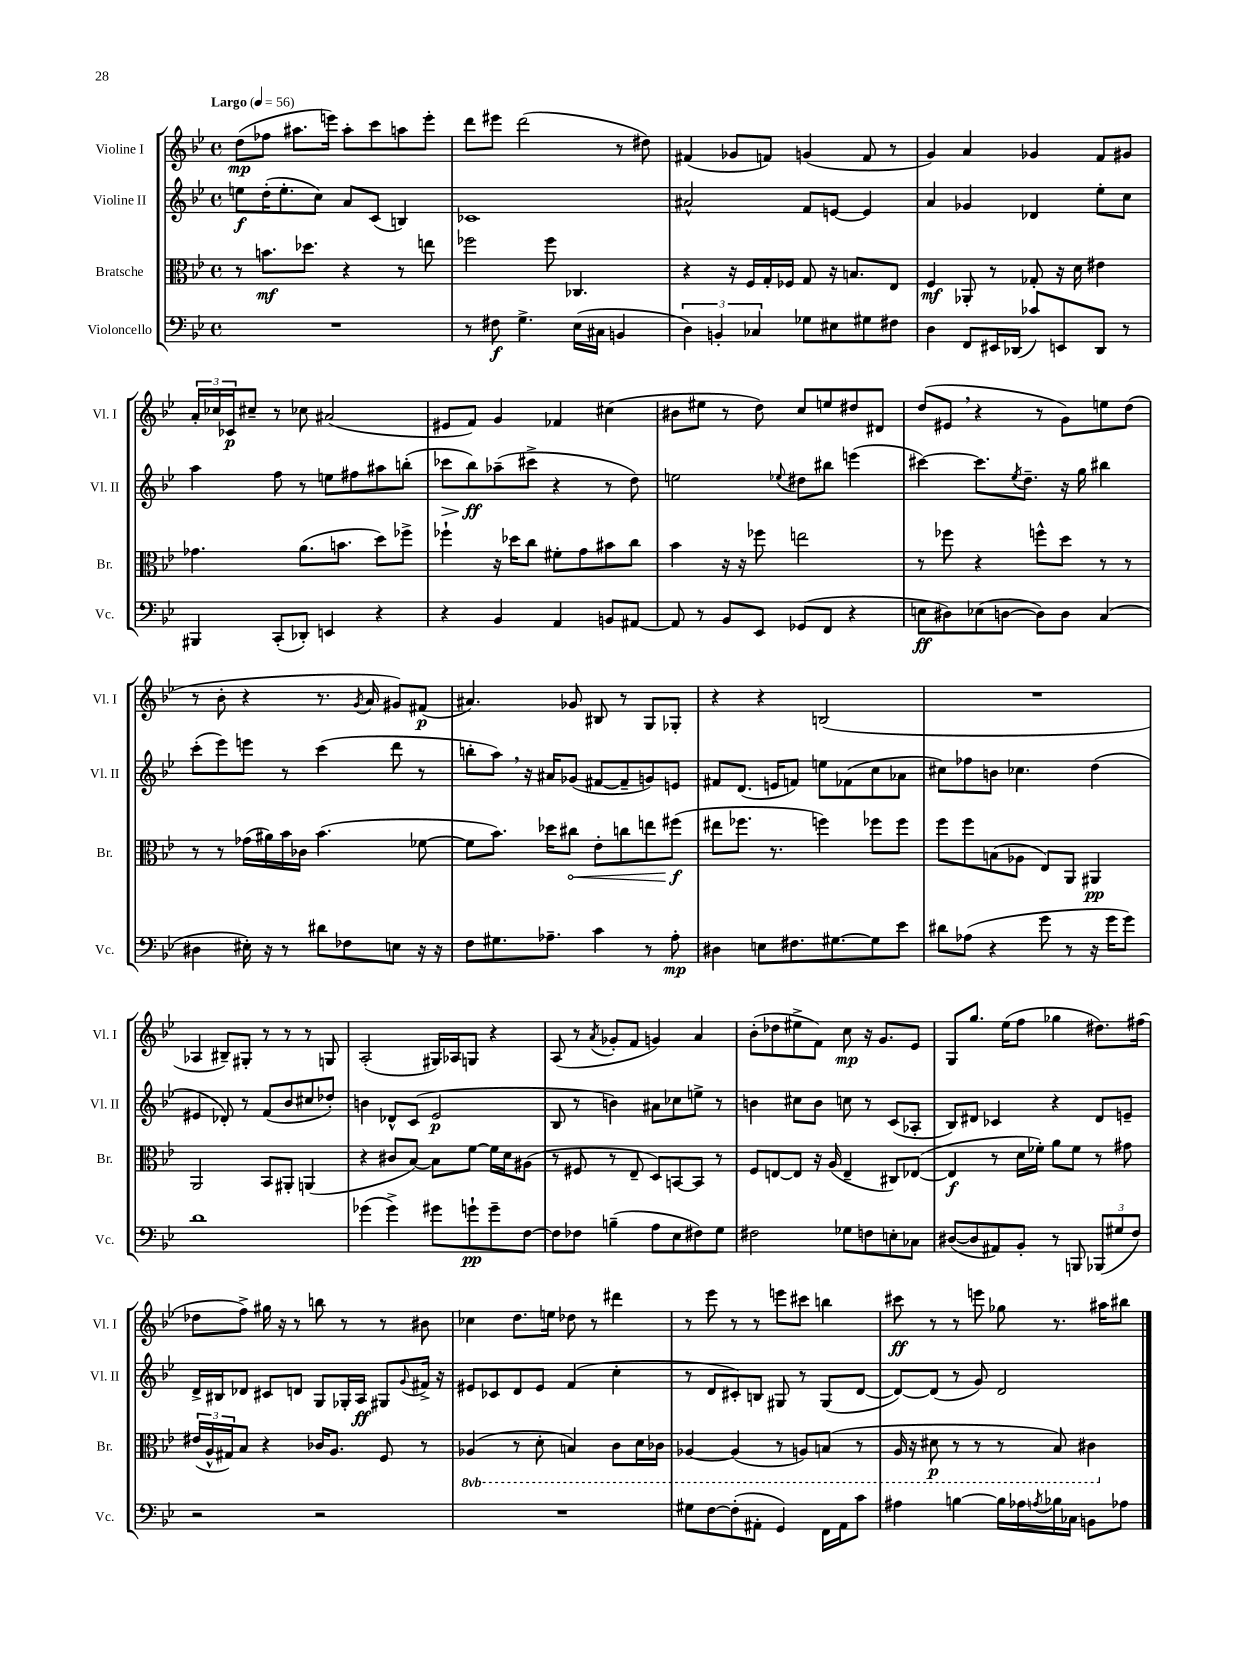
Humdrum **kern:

**kern	**dynam	**kern	**dynam	**kern	**dynam	**kern	**dynam
*part4	*part4	*part3	*part3	*part2	*part2	*part1	*part1
*staff4	*staff4	*staff3	*staff3	*staff2	*staff2	*staff1	*staff1
*I"Violoncello	*	*I"Bratsche	*	*I"Violine II	*	*I"Violine I	*
*I'Vc.	*	*I'Br.	*	*I'Vl. II	*	*I'Vl. I	*
*clefF4	*	*clefC3	*	*clefG2	*	*clefG2	*
*k[b-e-]	*	*k[b-e-]	*	*k[b-e-]	*	*k[b-e-]	*
*M4/4	*	*M4/4	*	*M4/4	*	*M4/4	*
*met(c)	*	*met(c)	*	*met(c)	*	*met(c)	*
*MM56	*	*MM56	*	*MM56	*	*MM56	*
=1	=1	=1	=1	=1	=1	=1	=1
!	!	!	!	!	!	!LO:TX:a:B:t=Largo	!
1r	.	8r	.	8een\L	f	(8dd\L	mp
.	.	8.bn\L	mf	(16dd'\K	.	8ff-X\J	.
.	.	.	.	8.ee'\	.	.	.
.	.	.	.	.	.	8.aa#X\L	.
.	.	8.dd-X\J	.	.	.	.	.
.	.	.	.	8cc\J)	.	.	.
.	.	.	.	.	.	16eeen\Jk)	.
.	.	4r	.	8a/L	.	8aa#'\L	.
.	.	.	.	(8c/J	.	8ccc\	.
.	.	8r	.	4Bn/)	.	8aan\	.
.	.	8een\	.	.	.	8eee'\J	.
=2	=2	=2	=2	=2	=2	=2	=2
8r	.	2ff-X\	.	1c-X	.	8ddd\L	.
8F#X\	f	.	.	.	.	8eee#X\J	.
4.G^\	.	.	.	.	.	(2ddd\	.
.	.	8ff-\	.	.	.	.	.
(16E-\LL	.	4.C-X/	.	.	.	.	.
16C#X\JJ	.	.	.	.	.	.	.
4BBn/	.	.	.	.	.	8r	.
.	.	.	.	.	.	8dd#X\)	.
=3	=3	=3	=3	=3	=3	=3	=3
6D\)	.	4r	.	2a#X^^/	.	(4f#X/	.
6BBn'/	.	.	.	.	.	.	.
.	.	16r	.	.	.	8g-X/L	.
.	.	16F/LL	.	.	.	.	.
6C-X/	.	.	.	.	.	.	.
.	.	16G'/	.	.	.	8fn/J)	.
.	.	16F-X/JJ	.	.	.	.	.
8G-X\L	.	8G/	.	8f/L	.	(4gn/	.
8E#X\	.	16r	.	[8en/J	.	.	.
.	.	8.Bn/L	.	.	.	.	.
8G#X\	.	.	.	4e/]	.	8f/	.
8F#X\J	.	8E-/J	.	.	.	8r	.
=4	=4	=4	=4	=4	=4	=4	=4
4D\	.	4F/	mf	4a/	.	4g/)	.
8FF/L	.	8AA-X'/	.	4g-X/	.	4a/	.
16EE#X/L	.	8r	.	.	.	.	.
(16DD-X/JJ	.	.	.	.	.	.	.
8c-X/L)	.	8G-X'/	.	4d-X/	.	4g-X/	.
8EEn/	.	16r	.	.	.	.	.
.	.	16d\	.	.	.	.	.
8DD-/J	.	4e#X\	.	8ee-'\L	.	8f/L	.
8r	.	.	.	8cc\J	.	8g#X/J	.
!!LO:LB:g=z
=5	=5	=5	=5	=5	=5	=5	=5
4BBB#X/	.	4.g-X\	.	4aa\	.	24a'/LL	.
.	.	.	.	.	.	24cc-X/	.
.	.	.	.	.	.	24c-X/J	p
.	.	.	.	.	.	8cc#X~/J	.
(8CC'/L	.	.	.	8ff\	.	8r	.
8DD-X'/J)	.	(8.a\L	.	8r	.	8cc-X\	.
4EEn/	.	.	.	8een\L	.	(2a#X/	.
.	.	8.bn\J	.	.	.	.	.
.	.	.	.	8ff#X\	.	.	.
4r	.	8dd\L)	.	8aa#X\	.	.	.
.	.	8ff-X^\J	.	(8bbn'\J	.	.	.
=6	=6	=6	=6	=6	=6	=6	=6
!	!	!	!	!	!LO:HP:b	!	!
4r	.	4ff-X`\	.	8ccc-X\L	>	8e#X/L	.
.	.	.	.	8bb-\)	ff	8f/J)	.
4BB-/	.	16r	.	(8aa-X~\	]	4g/	.
.	.	16dd-X\KL	.	.	.	.	.
.	.	8cc\J	.	8ccc#X^\J	.	.	.
4AA/	.	8f#X'\L	.	4r	.	4f-X/	.
.	.	8g\	.	.	.	.	.
8BBn/L	.	8b#X\	.	8r	.	(4cc#X\	.
[8AA#X/J	.	8cc\J	.	8dd\)	.	.	.
=7	=7	=7	=7	=7	=7	=7	=7
8AA#/]	.	4b-\	.	2een\	.	8b#X\L	.
8r	.	.	.	.	.	8ee#X\J	.
8BB-/L	.	16r	.	.	.	8r	.
.	.	16r	.	.	.	.	.
8EE-/J	.	8ff-X\	.	.	.	8dd\)	.
.	.	.	.	8qqee-X/	.	.	.
(8GG-X/L	.	2een\	.	8dd#X\L	.	8cc/L	.
8FF/J	.	.	.	8bb#X\J	.	8een/	.
4r	.	.	.	(4eeen\	.	8dd#X/	.
.	.	.	.	.	.	8d#X/J	.
=8	=8	=8	=8	=8	=8	=8	=8
8En\L	ff	8r	.	[4ccc#X\)	.	(8dd/L	.
8D#X\)	.	8ff-X\	.	.	.	8e#X,/J	.
(8E-X\	.	4r	.	8.ccc#\L]	.	4r	.
[8Dn\J	.	.	.	.	.	.	.
.	.	.	.	8qee-/	.	.	.
.	.	.	.	8.dd~\J	.	.	.
8D\L])	.	8ffn^^\L	.	.	.	8r	.
8D\J	.	8dd\J	.	16r	.	8g\L)	.
.	.	.	.	16gg\	.	.	.
(4C/	.	8r	.	4bb#X\	.	8een\	.
.	.	8r	.	.	.	(8dd\J	.
!!LO:LB:g=z
=9	=9	=9	=9	=9	=9	=9	=9
4D#X\	.	8r	.	(8ccc'\L	.	8r	.
.	.	8r	.	8eee-\)	.	8b-'\	.
16E#X'\)	.	(16g-X\LL	.	8eeen\J	.	4r	.
16r	.	16a#X\)	.	.	.	.	.
8r	.	16b-\	.	8r	.	.	.
.	.	16c-X\JJ	.	.	.	.	.
8d#X\L	.	(4.b-\	.	(4ccc\	.	8.r	.
8F-X\	.	.	.	.	.	.	.
.	.	.	.	.	.	8qg/	.
.	.	.	.	.	.	16a/	.
8En\J	.	.	.	8ddd\	.	8g#X/L)	.
16r	.	[8f-X\	.	8r	.	(8f#X/J	p
16r	.	.	.	.	.	.	.
=10	=10	=10	=10	=10	=10	=10	=10
8F\L	.	8f-\L]	.	8bbn'\L	.	4.a#X/)	.
8.G#X\	.	8.b-\J)	.	8aa,\J)	.	.	.
.	.	.	.	16r	.	.	.
8.A-X~\J	.	16dd-X\KL	.	16a#X/KL	.	.	.
!	!	!	!LO:HP:b	!	!	!	!
.	.	8cc#X\J	<	(8g-X/J	.	8g-X/	.
4c\	.	8e-'\L	.	[8f#X/L	.	8B#X/	.
.	.	8ccn\	.	8f#~/]	.	8r	.
8r	.	8een\	.	8gn/)	.	8G/L	.
8A-'\	mp	(8ff#X\J	f	8en/J	.	8G-X'/J	.
.	.	.	[	.	.	.	.
=11	=11	=11	=11	=11	=11	=11	=11
4D#X\	.	8ee#X\L	.	8f#X/L	.	4r	.
.	.	8.ff-X\J	.	(8.d/J	.	.	.
8En\L	.	.	.	.	.	4r	.
.	.	8.r	.	16en/KL	.	.	.
8.F#X\	.	.	.	8fn/J)	.	.	.
.	.	4ffn\)	.	8een\L	.	(2Bn/	.
[8.G#X\	.	.	.	.	.	.	.
.	.	.	.	(8f-X\	.	.	.
8G#\]	.	8ff-X\L	.	8cc\	.	.	.
8e-\J	.	8ff-\J	.	8a-X\J	.	.	.
=12	=12	=12	=12	=12	=12	=12	=12
8d#X\L	.	8ff\L	.	8cc#X\L)	.	1r	.
(8A-X\J	.	8ff\	.	8ff-X\	.	.	.
4r	.	(8Bn\	.	8bn\J	.	.	.
.	.	8A-X\J	.	4.cc-X\	.	.	.
8g\	.	8E-/L)	.	.	.	.	.
8r	.	8AA/J	.	.	.	.	.
16r	.	4AA#X/	pp	(4dd\	.	.	.
16g\KL	.	.	.	.	.	.	.
8g\J)	.	.	.	.	.	.	.
!!LO:LB:g=z
=13	=13	=13	=13	=13	=13	=13	=13
1d	.	2AA/	.	4e#X/	.	4A-X/	.
.	.	.	.	8d-X'/)	.	8B#X~/L)	.
.	.	.	.	8r	.	8G#X'/J	.
.	.	8BB-/L	.	(8f/L	.	8r	.
.	.	8AA#X'/J	.	8b-/	.	8r	.
.	.	(4AAn/	.	8cc#X/	.	8r	.
.	.	.	.	8dd-X'/J)	.	8Gn/	.
=14	=14	=14	=14	=14	=14	=14	=14
(4g-X\	.	4r	.	4bn\	.	(2A'/	.
4g-^\)	.	8c#X/L	.	8d-X^^/L	.	.	.
.	.	[8B-/J)	.	(8c/J	.	.	.
8g#X\L	.	8B-\L]	.	2e-/	p	16G#X/LL)	.
.	.	.	.	.	.	16A-X/J	.
8gn`\	pp	[8f\J	.	.	.	8Gn/J	.
8g~\	.	16f\LL]	.	.	.	4r	.
.	.	16d\J	.	.	.	.	.
[8F\J	.	(8A#X\J	.	.	.	.	.
=15	=15	=15	=15	=15	=15	=15	=15
8F\L]	.	8r	.	8B-/	.	(8A/	.
8F-X\J	.	8F#X/	.	8r	.	8r	.
.	.	.	.	.	.	8qa/	.
(4Bn~\	.	8r	.	4bn\)	.	8g-X'/L	.
.	.	8E-~/	.	.	.	8f/J	.
8A\L	.	8D/L)	.	8a#X\L	.	4gn/)	.
8E-\	.	[8BBn/	.	8cc-X\	.	.	.
8F#X\)	.	8BB/J]	.	8een^\J	.	4a/	.
8G\J	.	8r	.	8r	.	.	.
=16	=16	=16	=16	=16	=16	=16	=16
2F#X\	.	8F/L	.	4bn\	.	(8b-'\L	.
.	.	[8En/	.	.	.	8dd-X\	.
.	.	8E/J]	.	8cc#X\L	.	8ee#X^\	.
.	.	16r	.	8b\J	.	8f\J)	.
.	.	(16A/	.	.	.	.	.
8G-X\L	.	4E~/	.	8ccn\	.	8cc\	mp
8Fn\	.	.	.	8r	.	16r	.
.	.	.	.	.	.	8.g/L	.
8En'\	.	8C#X/L)	.	(8c/L	.	.	.
8C-X\J	.	([8E-X/J	.	8A-X'/J	.	8e-/J	.
=17	=17	=17	=17	=17	=17	=17	=17
([8D#X/L	.	4E-/]	f	8B-/L)	.	8G/L	.
8D#/]	.	.	.	8d#X/J	.	8.gg/J	.
8AA#X/)	.	8r	.	4c-X/	.	.	.
.	.	.	.	.	.	(16ee-\KL	.
8BB-'/J	.	16d\LL	.	.	.	8ff\J	.
.	.	16f-X'\JJ)	.	.	.	.	.
8r	.	8a\L	.	4r	.	4gg-X\	.
8BBBn/	.	8f-\J	.	.	.	.	.
(12BBB-X/L	.	8r	.	8d#/L	.	8.dd#X\L)	.
12G#X/	.	.	.	.	.	.	.
.	.	8g#X\	.	8en~/J	.	.	.
12F/J)	.	.	.	.	.	.	.
.	.	.	.	.	.	(16ff#X\Jk	.
!!LO:LB:g=z
=18	=18	=18	=18	=18	=18	=18	=18
2r	.	(24e#X/LL	.	16d^/LL	.	8dd-X\L	.
.	.	24A^^/	.	.	.	.	.
.	.	.	.	16B#X/J	.	.	.
.	.	24G#X/J)	.	.	.	.	.
.	.	8B-/J	.	8d-X/J	.	8ff^\J)	.
.	.	4r	.	8c#X/L	.	16gg#X\	.
.	.	.	.	.	.	16r	.
.	.	.	.	8dn/J	.	8r	.
2r	.	16c-X/KL	.	8G/L	.	8bbn\	.
.	.	8.A/J	.	.	.	.	.
.	.	.	.	16G-X'/L	.	8r	.
.	.	.	.	16A/JJ	ff	.	.
.	.	8F/	.	8G#X/L	.	8r	.
.	.	.	.	8qqg/	.	.	.
.	.	8r	.	16f#X^/Jk	.	8b#X\	.
.	.	.	.	16r	.	.	.
=19	=19	=19	=19	=19	=19	=19	=19
*	*	*8ba	*	*	*	*	*
1r	.	(4AA-X/	.	8e#X/L	.	4cc-X\	.
.	.	.	.	8c-X/	.	.	.
.	.	8r	.	8d/	.	8.dd\L	.
.	.	8D'\	.	8e#/J	.	.	.
.	.	.	.	.	.	16een\Jk	.
.	.	4BBn/)	.	(4f/	.	8dd-X\	.
.	.	.	.	.	.	8r	.
.	.	8C\L	.	4cc'\	.	4ddd#X\	.
.	.	16D\L	.	.	.	.	.
.	.	16C-X\JJ	.	.	.	.	.
=20	=20	=20	=20	=20	=20	=20	=20
8G#X\L	.	[4AA-X/	.	8r	.	8r	.
[8F\	.	.	.	8d/L	.	8eee-\	.
(8F'\]	.	(4AA-/]	.	8c#X'/)	.	8r	.
8AA#X'\J	.	.	.	8Bn/J	.	8r	.
4GG/)	.	8r	.	8G#X/	.	8eeen\L	.
.	.	8AAn/L)	.	8r	.	8ccc#X\J	.
16FF\LL	.	(8BBn/J	.	(8G#/L	.	4bbn\	.
16AA#\J	.	.	.	.	.	.	.
8c\J	.	8r	.	[8d/J	.	.	.
=21	=21	=21	=21	=21	=21	=21	=21
4A#X\	.	16AA/	.	8d/L_)	.	8ccc#X\	ff
.	.	16r	.	.	.	.	.
.	.	8D#X\	p	(8d/J]	.	8r	.
[4Bn\	.	8r	.	8r	.	8r	.
.	.	8r	.	8g/)	.	8eeen\	.
16B\LL]	.	8r	.	2d/	.	8gg-X\	.
16A-X\	.	.	.	.	.	.	.
8qAn/	.	.	.	.	.	.	.
16B-X\	.	8BB-/)	.	.	.	8.r	.
16C-X\JJ	.	.	.	.	.	.	.
8BBn\L	.	4C#X\	.	.	.	.	.
.	.	.	.	.	.	16aa#X\KL	.
8A-X\J	.	.	.	.	.	8bb#X\J	.
*	*	*X8ba	*	*	*	*	*
==	==	==	==	==	==	==	==
*-	*-	*-	*-	*-	*-	*-	*-
